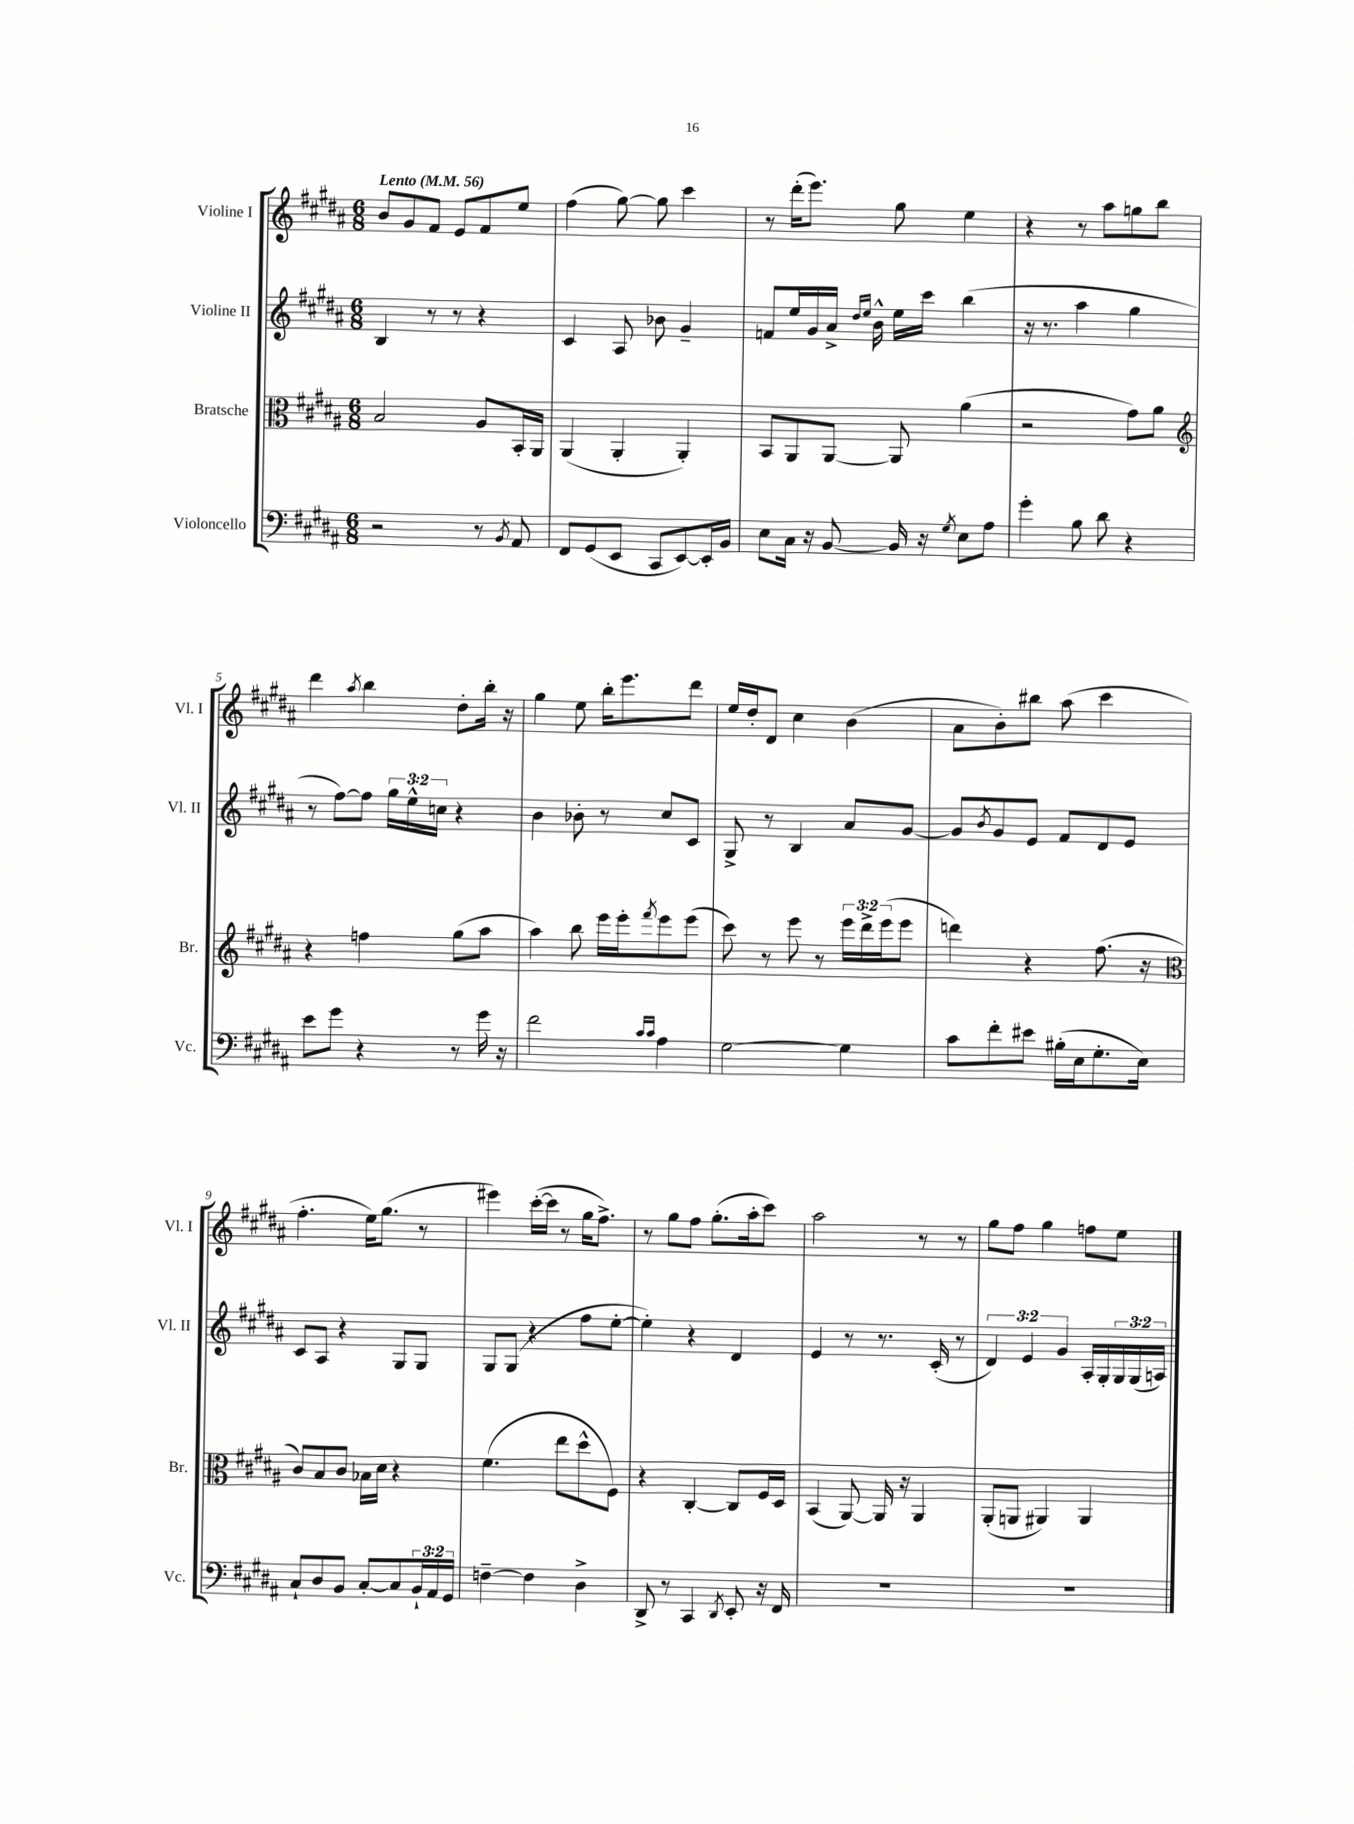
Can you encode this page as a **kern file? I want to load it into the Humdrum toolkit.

**kern	**kern	**kern	**kern
*part4	*part3	*part2	*part1
*staff4	*staff3	*staff2	*staff1
*I"Violoncello	*I"Bratsche	*I"Violine II	*I"Violine I
*I'Vc.	*I'Br.	*I'Vl. II	*I'Vl. I
*clefF4	*clefC3	*clefG2	*clefG2
*k[f#c#g#d#a#]	*k[f#c#g#d#a#]	*k[f#c#g#d#a#]	*k[f#c#g#d#a#]
*M6/8	*M6/8	*M6/8	*M6/8
*MM56	*MM56	*MM56	*MM56
=1	=1	=1	=1
!	!	!	!LO:TX:a:B:t=Lento
2r	2B/	4B/	8b/L
.	.	.	8g#/
.	.	8r	8f#/J
.	.	8r	8e/L
8r	8A#/L	4r	8f#/
8qBB/	.	.	.
8AA#/	16BB'/L	.	8ee/J
.	16AA#/JJ	.	.
=2	=2	=2	=2
8FF#/L	(4AA#/	4c#/	(4ff#\
(8GG#/	.	.	.
8EE/J	4AA#'/	8A#/	[8gg#\)
8CC#/L	.	8b-X\	8gg#\]
[8EE/)	4AA#'/)	4g#~/	4ccc#\
16EE'/L]	.	.	.
16BB/JJ	.	.	.
=3	=3	=3	=3
8E\L	8BB/L	8fn/L	8r
16C#\Jk	8AA#/	16ee/L	(16ddd#'\KL
16r	.	16g#/	8.eee\J)
[8BB/	[8AA#/J	16a#^/JJ	.
.	.	16qqdd#/LL	.
.	.	16qqee/JJ	.
.	.	16b^^\	.
16BB/]	8AA#/]	16ee\LL	8gg#\
16r	.	16ccc#\JJ	.
8qG#/	.	.	.
8E\L	(4a#\	(4bb\	4ee\
8A#\J	.	.	.
=4	=4	=4	=4
4g#'\	2r	16r	4r
.	.	8.r	.
8B\	.	4aa#\	8r
8d#\	.	.	8aa#\L
4r	8g#\L)	4gg#\	8ggn\
.	8a#\J	.	8bb\J
!!LO:LB:g=z
=5	=5	=5	=5
*	*clefG2	*	*
8e\L	4r	8r	4ddd#\
8g#\J	.	[8ff#\L)	.
.	.	.	8qaa#/
4r	4ffn\	8ff#\J]	4bb\
.	.	24gg#\LL	.
.	.	24ee^^\	.
.	.	24ccn\JJ	.
8r	(8gg#\L	4r	8dd#'\L
16g#\	8aa#\J	.	16bb'\Jk
16r	.	.	16r
=6	=6	=6	=6
2f#\	4aa#\)	4b\	4gg#\
.	8bb\	8b-X'\	8ee\
.	16eee\LL	8r	16bb'\KL
.	16eee'\J	.	8.eee\
16qqc#/LL	.	.	.
16qqc#/JJ	8qfff#/	.	.
4A#\	8eee\	8cc#/L	.
.	(8eee\J	8c#/J	8ddd#\J
=7	=7	=7	=7
[2G#\	8ccc#\)	8G#^/	16ee/LL
.	.	.	16dd#'/J
.	8r	8r	8d#/J
.	8eee\	4B/	4cc#\
.	8r	.	.
4G#\]	24eee\LL	8a#/L	(4b\
.	24ddd#^\	.	.
.	(24eee\J	.	.
.	8eee\J	[8g#/J	.
=8	=8	=8	=8
8c#\L	4dddn\)	8g#/L]	8a#\L
.	.	8qb/	.
8f#'\	.	8g#/	8b'\)
8e#X\J	4r	8e/J	8bb#X\J
(16B#X'\LL	.	8f#/L	(8aa#\
16E\J	.	.	.
8.G#'\	(8.ff#\	8d#/	4ccc#\
.	.	8e/J	.
16E\Jk)	16r	.	.
!!LO:LB:g=z
=9	=9	=9	=9
*	*clefC3	*	*
8C#`/L	8c#/L)	8c#/L	4.ff#'\
8D#/	8B/	8A#/J	.
8BB/J	8c#/J	4r	.
[8C#'/L	16B-X\LL	.	16ee\KL)
.	16d#\JJ	.	(8.gg#\J
8C#/]	4r	8G#/L	.
24BB`/L	.	8G#/J	8r
24AA#/	.	.	.
24GG#/JJ	.	.	.
=10	=10	=10	=10
[4Fn~\	(4.f#\	8G#/L	4eee#X\)
.	.	(8G#/J	.
4F\]	.	4r	([16ccc#'\LL
.	.	.	16ccc#\JJ]
.	8ee\L	.	8r
4D#^\	8dd#^^\	8ff#\L	16gg#\KL
.	.	.	8.ff#^\J)
.	8F#\J)	[8ee'\J	.
=11	=11	=11	=11
8DD#^/	4r	4ee'\])	8r
8r	.	.	8gg#\L
4CC#/	[4C#'/	4r	8ff#\J
.	.	.	(8.gg#'\L
8qDD#/	.	.	.
8EE'/	8C#/L]	4d#/	.
.	.	.	16aa#'\k
16r	16F#/L	.	8ccc#\J)
16FF#/	16D#/JJ	.	.
=12	=12	=12	=12
2.r	(4BB/	4e/	2aa#\
.	[8AA#/)	8r	.
.	16AA#/]	8.r	.
.	16r	.	.
.	4AA#/	.	8r
.	.	(16c#'/	.
.	.	8r	8r
=13	=13	=13	=13
2.r	(8AA#'/L	6d#/)	8gg#\L
.	8AAn/J	.	8ff#\J
.	.	6e/	.
.	4AA#X/)	.	4gg#\
.	.	6g#/	.
.	4AA#/	16A#'/LL	8ffn\L
.	.	16G#'/	.
.	.	24G#/	8ee\J
.	.	(24G#/	.
.	.	24An/JJ)	.
==	==	==	==
*-	*-	*-	*-
